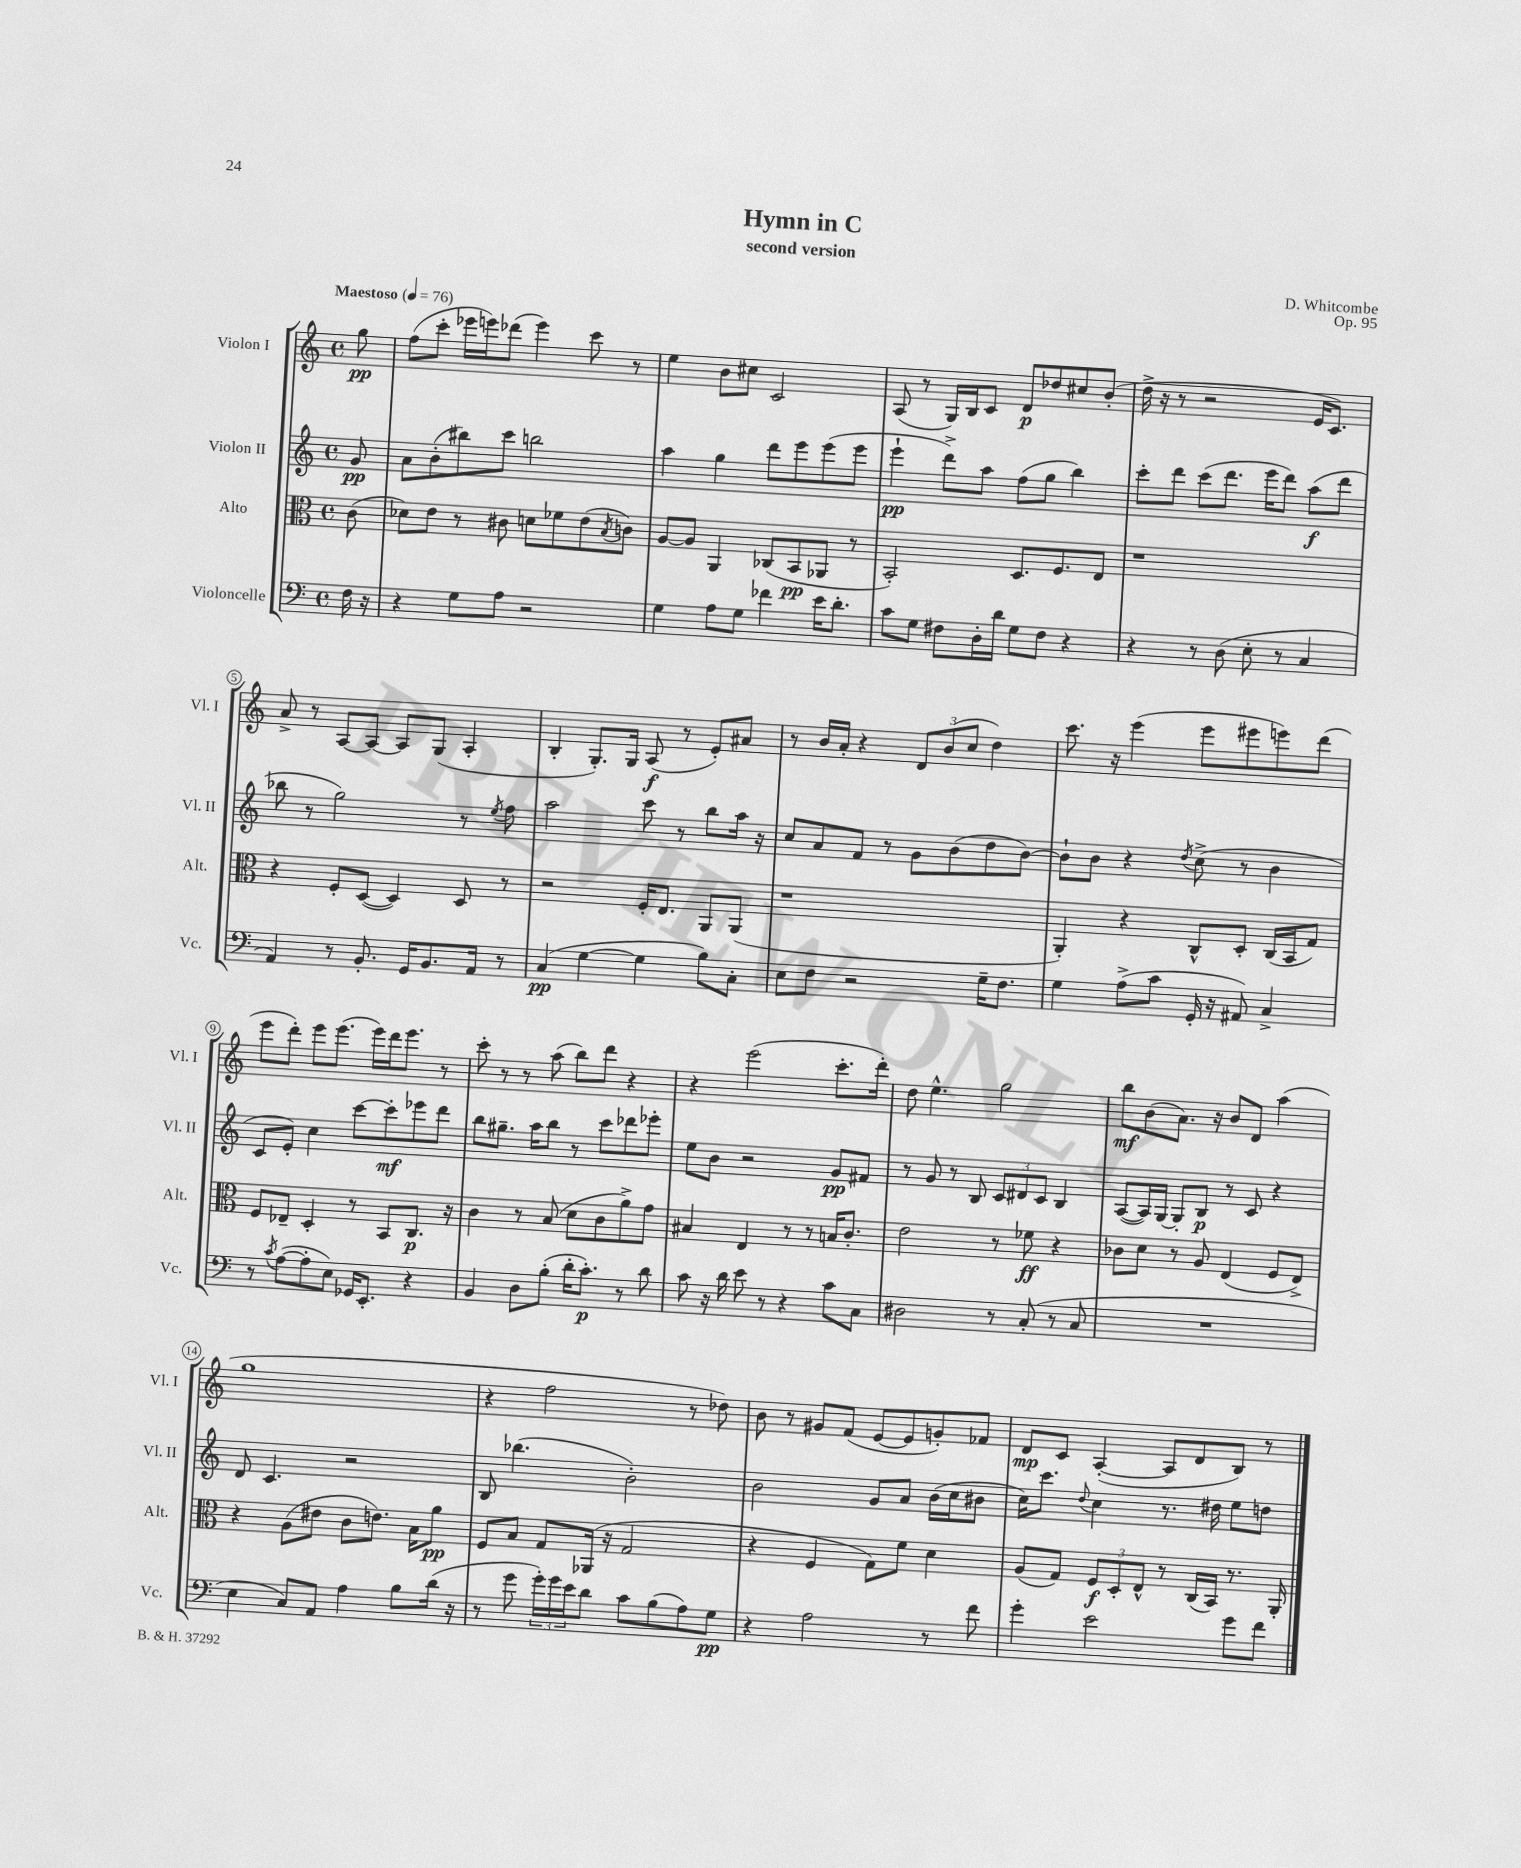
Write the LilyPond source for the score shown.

\header { title = "Hymn in C" composer = "D. Whitcombe" subtitle = "second version" opus = "Op. 95" }
<<
\new StaffGroup <<
\new Staff = "s0" \with { instrumentName = "Violon I" shortInstrumentName = "Vl. I" } {
    \clef treble \key c \major \defaultTimeSignature \time 4/4 \partial 8 \tempo "Maestoso" 4 = 76
    g''8\pp |
    f''8( c'''8-. ees'''16 e'''16) des'''8( e'''4) c'''8 r8 |
    e''4 b'8 cis''8 c'2 |
    a8( r8 g16) b16 c'8 d'8\p des''8 cis''8 b'8-.( |
    d''16-> r16 r8 r2 e'16 c'8.) |
    a'8-> r8 a8~ a8~ a8 g8( a4-. |
    b4-. g8.-.) g16 a8\f( r8 e'8-.) ais'8 |
    r8 b'16 a'16-. r4 \tuplet 3/2 { d'8 b'8( c''8 } d''4) |
    c'''8. r16 e'''4( e'''8 eis'''8 e'''8) d'''8( |
    e'''8 d'''8-.) e'''8 e'''8.( e'''16) d'''16 e'''8. r8 |
    c'''8-. r8 r8 a''8( b''8) d'''8 r4 |
    r4 e'''2( c'''8.-. d'''16-.) |
    d''8 e''4.-^ g''2 |
    b''8\mf b'8( a'8.) r16 b'8 d'8 a''4( |
    g''1 |
    r4 f''2 r8 des''8) |
    b'8 r8 gis'8 f'8( e'8~ e'8 g'8-.) fes'8 |
    d'8\mp c'8 a4~-.( a8 d'8 b8) r8 \bar "|." |
}
\new Staff = "s1" \with { instrumentName = "Violon II" shortInstrumentName = "Vl. II" } {
    \clef treble \key c \major \defaultTimeSignature \time 4/4 \partial 8
    g'8\pp |
    a'8 b'8-.( bis''8) c'''8 b''2 |
    a''4 g''4 d'''8 e'''8 e'''8( e'''8 |
    e'''4-!\pp d'''8->) a''8 f''8( g''8 b''4) |
    c'''8-. d'''8 c'''8( d'''8. e'''16 d'''8) a''8\f( d'''8 |
    bes''8 r8 g''2) r8 \acciaccatura { e''8 } f''8 |
    a''2 c'''8 r8 b''8 a''16 r16 |
    c''8 a'8 f'8 r8 g'8 b'8( d''8 b'8~) |
    b'8-! b'8 r4 \acciaccatura { d''8 } c''8->( r8 b'4 |
    c'8 e'8-.) c''4 c'''8~ c'''8-.\mf ees'''8 d'''8 |
    b''8 gis''8.-- a''16 b''8 r8 c'''8 des'''8 ees'''8-. |
    e''8 b'8 r2 g'8\pp fis'8 |
    r8 g'8 r8 b8 \tuplet 3/2 { c'8 dis'8 c'8 } b4 |
    a8~( a16) g16~ g8-. b8\p r8 c'8 r4 |
    d'8 c'4. r2 |
    b8 bes''4.( b'2-.) |
    b'2 g'8 a'8 b'16( c''16 bis'8 |
    c''16) c'''8. \appoggiatura { d''8 } c''4 r8. dis''16 e''8 d''8 \bar "|." |
}
\new Staff = "s2" \with { instrumentName = "Alto" shortInstrumentName = "Alt." } {
    \clef alto \key c \major \defaultTimeSignature \time 4/4 \partial 8
    c'8( |
    des'8) e'8 r8 cis'8 d'8 fes'8 e'8( \acciaccatura { b8 } c'8) |
    a8~ a8 a,4 ces8( b,8\pp aes,8 r8 |
    b,2-.) d8. f8. e8 |
    r1 |
    r4 f8-. d8~( d4) d8 r8 |
    r2 f16-. e8. a,8 a,8( |
    r1 |
    a,4-.) r4 c8-^ d8-. c16( b,16 g8) |
    f8 ees8-- d4-. r8 b,8 c8.\p r16 |
    c'4 r8 b8( d'8 c'8 a'8->) g'8 |
    bis4 e4 r8 r8 b16 c'8.-. |
    e'2 r8 fes'8\ff r4 |
    ces'8 d'8 r8 a8 e4( f8 e8->) |
    r4 a8( eis'8 c'8 e'8.) b16 a'8\pp |
    f8 b8 g8 aes,16( r16 g2 |
    r4 f4 g8) f'8 d'4 |
    a8( g8) \tuplet 3/2 { f8\f d8-. e8-^ } r8 c16( b,16) r8. a,16-. \bar "|." |
}
\new Staff = "s3" \with { instrumentName = "Violoncelle" shortInstrumentName = "Vc." } {
    \clef bass \key c \major \defaultTimeSignature \time 4/4 \partial 8
    f16 r16 |
    r4 g8 a8 r2 |
    g4 a8 g8 fes'4 e'16 d'8.-. |
    c'8 g8 fis8 d16-. d'16 g8 fis8 r4 |
    r4 r8 d8( e8-. r8 c4 |
    a,4) r8 b,8.-. g,16 b,8. a,16 r8 |
    c4\pp( g4~ g4 b8) c8-. |
    e8 f8 r2 g16-- f8. |
    g4 a8->( c'8 g,16-. r16 ais,8) c4-> |
    r8 \acciaccatura { c'8 } a8~( a8-. e8) ges,16 e,8.-. r4 |
    b,4 d8 b8-.( d'16-. c'8.-.\p) r8 d'8 |
    c'8 r16 d'16 e'8 r8 r4 c'8 c8 |
    dis2 r8 c8-.( r8 c8 |
    R1 |
    e4 c8) a,8 a4 b8 d'16( r16 |
    r8 g'8 \tuplet 3/2 { g'16-.) g'16 e'16 } d'8 c'8 b8( a8) g8\pp |
    r4 a2 r8 f'8 |
    g'4-. e'2 g'8 f'8 \bar "|." |
}
>>
>>
\layout { \context { \Score \override BarNumber.stencil = #(make-stencil-circler 0.1 0.3 ly:text-interface::print) } }
